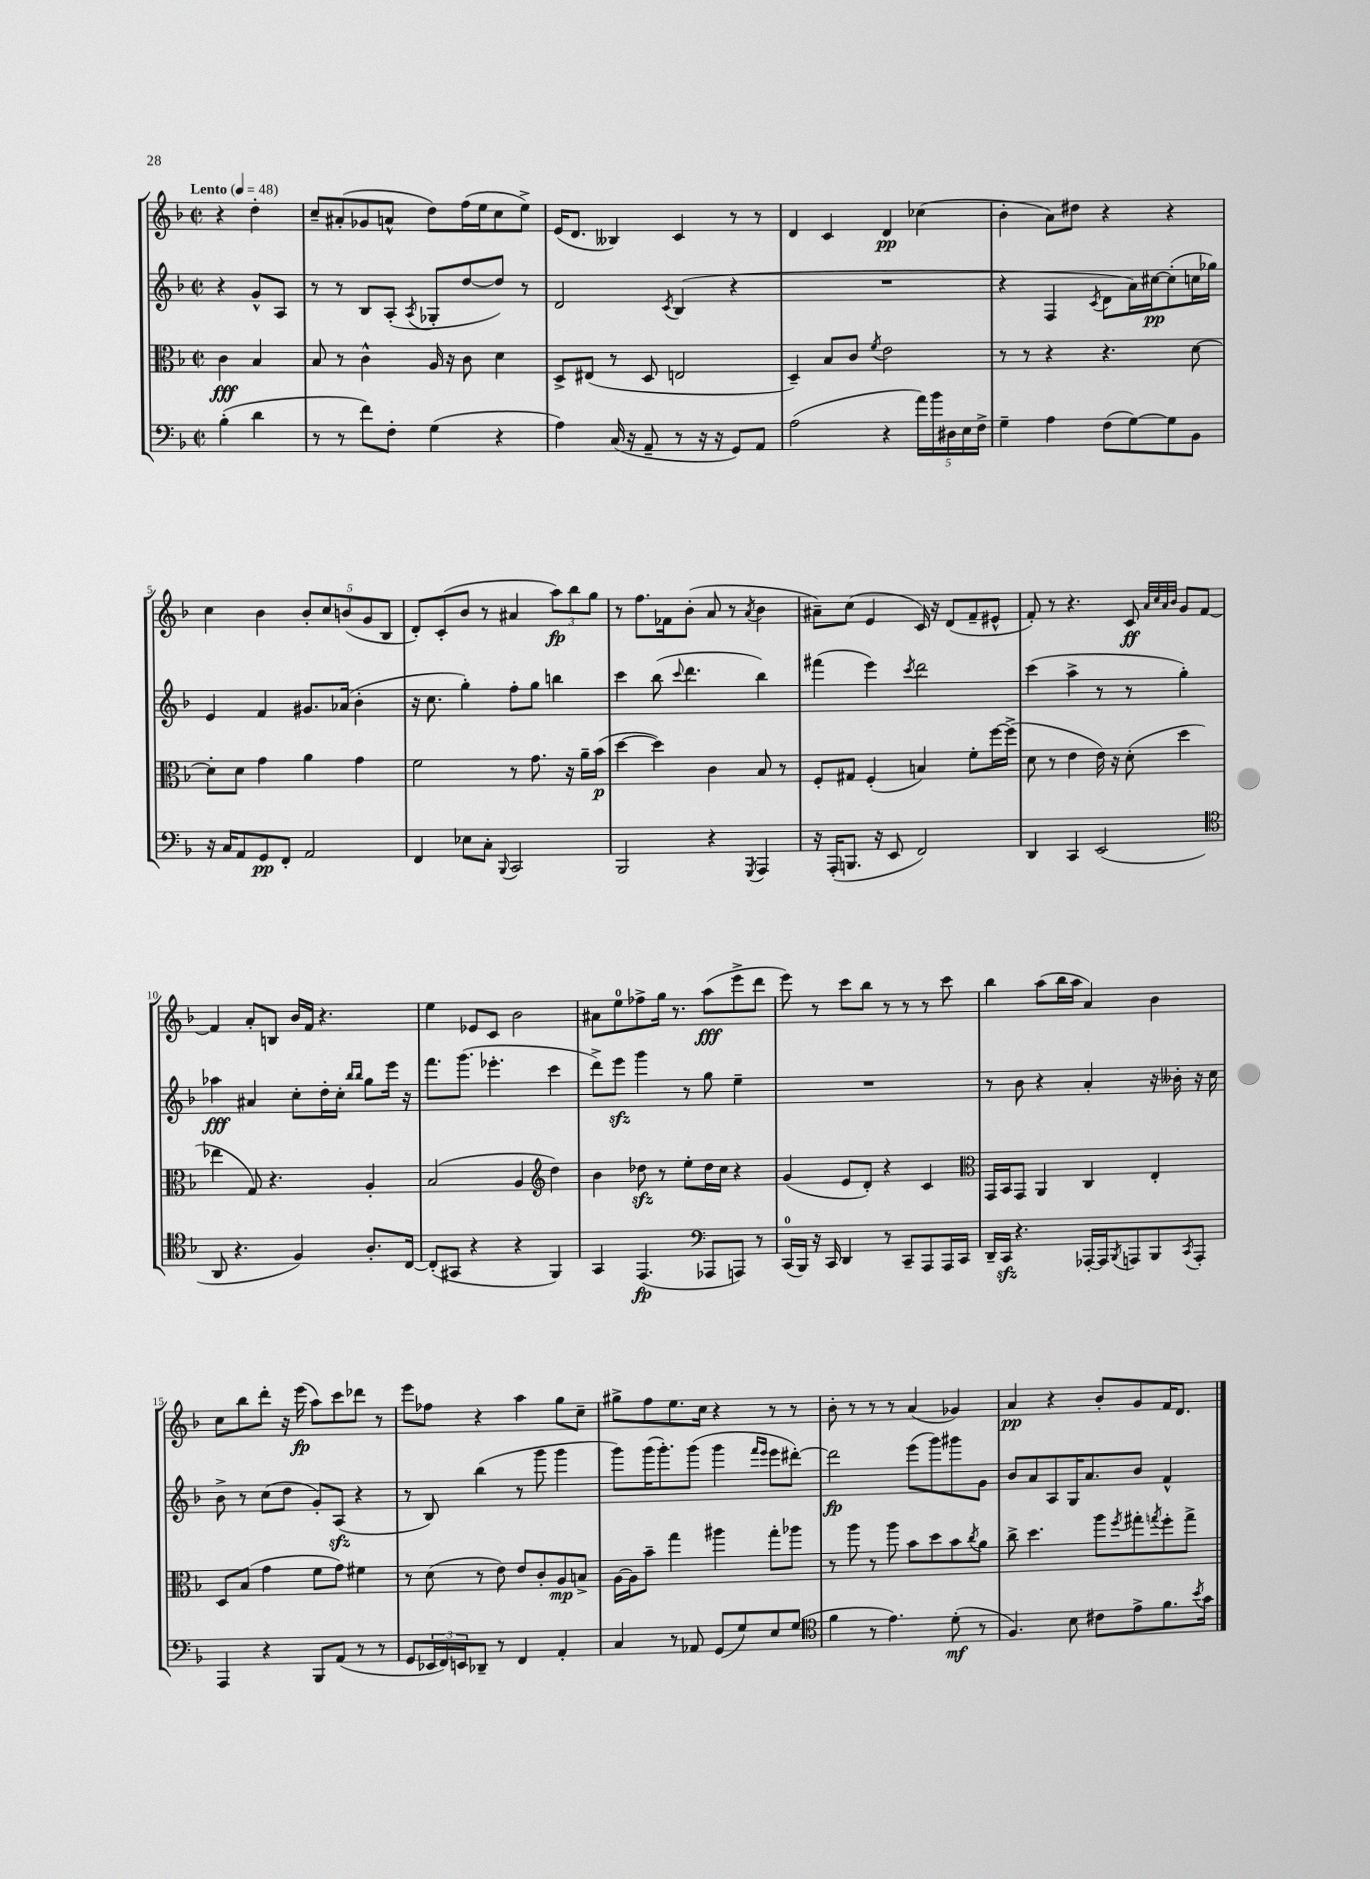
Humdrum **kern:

**kern	**dynam	**kern	**dynam	**kern	**dynam	**kern	**dynam
*part4	*part4	*part3	*part3	*part2	*part2	*part1	*part1
*staff4	*staff4	*staff3	*staff3	*staff2	*staff2	*staff1	*staff1
*clefF4	*	*clefC3	*	*clefG2	*	*clefG2	*
*k[b-]	*	*k[b-]	*	*k[b-]	*	*k[b-]	*
*M2/2	*	*M2/2	*	*M2/2	*	*M2/2	*
*met(c|)	*	*met(c|)	*	*met(c|)	*	*met(c|)	*
*MM48	*	*MM48	*	*MM48	*	*MM48	*
=	=	=	=	=	=	=	=
!	!	!	!	!	!	!LO:TX:a:B:t=Lento	!
(4B-'\	.	4c\	fff	4r	.	4r	.
4d\	.	4B-/	.	8g^^/L	.	4dd'\	.
.	.	.	.	8A/J	.	.	.
=1	=1	=1	=1	=1	=1	=1	=1
8r	.	8B-/	.	8r	.	8cc~/L	.
8r	.	8r	.	8r	.	(8a#X'/	.
8f\L)	.	4c^^\	.	8B-/L	.	8g-X/	.
8F'\J	.	.	.	(8A'/J	.	8an^^/J	.
.	.	.	.	8qA/	.	.	.
(4G\	.	16A/	.	8G-X'/L	.	8dd\L)	.
.	.	16r	.	.	.	.	.
.	.	8c\	.	[8dd/	.	(16ff\L	.
.	.	.	.	.	.	16ee\J	.
4r	.	4d\	.	8dd/J])	.	8cc\	.
.	.	.	.	8r	.	8ee^\J)	.
=2	=2	=2	=2	=2	=2	=2	=2
4A\)	.	8D^/L	.	2d/	.	(16e/KL	.
.	.	.	.	.	.	8.d/J	.
.	.	(8E#X/J	.	.	.	.	.
(16C/	.	8r	.	.	.	4B--X/)	.
16r	.	.	.	.	.	.	.
8AA~/	.	8D/	.	.	.	.	.
.	.	.	.	8qc/	.	.	.
8r	.	2En/	.	(4B-/	.	4c/	.
16r	.	.	.	.	.	.	.
16r	.	.	.	.	.	.	.
8GG/L)	.	.	.	4r	.	8r	.
8AA/J	.	.	.	.	.	8r	.
=3	=3	=3	=3	=3	=3	=3	=3
(2A\	.	4D~/)	.	1r	.	4d/	.
.	.	8B-/L	.	.	.	4c/	.
.	.	8c/J	.	.	.	.	.
.	.	8qf/	.	.	.	.	.
4r	.	2e\	.	.	.	4d/	pp
20a\LL)	.	.	.	.	.	(4cc-X\	.
20b-\	.	.	.	.	.	.	.
20D#X\	.	.	.	.	.	.	.
20E\	.	.	.	.	.	.	.
20F^\JJ	.	.	.	.	.	.	.
=4	=4	=4	=4	=4	=4	=4	=4
4G~\	.	8r	.	4r	.	4b-'\	.
.	.	8r	.	.	.	.	.
4A\	.	4r	.	4F/	.	8a\L)	.
.	.	.	.	.	.	8dd#X\J	.
.	.	.	.	8qc/	.	.	.
(8F\L	.	4.r	.	8d\L	.	4r	.
[8G\)	.	.	.	16a\L)	.	.	.
.	.	.	.	[16cc#X\J	pp	.	.
8G\]	.	.	.	(8cc#'\]	.	4r	.
8BB-\J	.	[8d\	.	16ccn\L	.	.	.
.	.	.	.	16gg-X\JJ)	.	.	.
!!LO:LB:g=z
=5	=5	=5	=5	=5	=5	=5	=5
16r	.	8d'\L]	.	4e/	.	4cc\	.
16C/KL	.	.	.	.	.	.	.
8AA/	.	8d\J	.	.	.	.	.
8GG/	pp	4g\	.	4f/	.	4b-\	.
8FF'/J	.	.	.	.	.	.	.
2AA/	.	4a\	.	8.g#X/L	.	10b-'/L	.
.	.	.	.	.	.	10cc/	.
.	.	.	.	(16a-X/Jk	.	.	.
.	.	.	.	.	.	(10bn/	.
.	.	4g\	.	4b-'\	.	.	.
.	.	.	.	.	.	10g/	.
.	.	.	.	.	.	10B-/J	.
=6	=6	=6	=6	=6	=6	=6	=6
4FF/	.	2f\	.	16r	.	8d'/L)	.
.	.	.	.	8.cc\	.	.	.
.	.	.	.	.	.	(8c'/	.
8E-X\L	.	.	.	4gg'\)	.	8b-/J	.
8C'\J	.	.	.	.	.	8r	.
8qqBBB-/	.	.	.	.	.	.	.
2CC/	.	8r	.	8ff'\L	.	4a#X/	.
.	.	8.g\	.	8gg\J	.	.	.
.	.	.	.	4bbn\	.	12aa\L)	fp
.	.	16r	.	.	.	.	.
.	.	.	.	.	.	12bb-\	.
.	.	16a~\LL	.	.	.	.	.
.	.	.	.	.	.	12gg\J	.
.	.	(16b-\JJ	p	.	.	.	.
=7	=7	=7	=7	=7	=7	=7	=7
2BBB-/	.	[4dd\	.	4ccc\	.	8r	.
.	.	.	.	.	.	8.ff\L	.
.	.	4dd\])	.	(8bb-\	.	.	.
.	.	.	.	.	.	16f-X\k	.
.	.	.	.	8qqccc/	.	.	.
.	.	.	.	4.ddd\	.	(8b-'\J	.
4r	.	4c\	.	.	.	8a/	.
.	.	.	.	.	.	8r	.
8qGGG/	.	.	.	.	.	8qa/	.
4AAA/	.	8B-/	.	4bb-\)	.	4b-\	.
.	.	8r	.	.	.	.	.
=8	=8	=8	=8	=8	=8	=8	=8
16r	.	8F'/L	.	(4fff#X\	.	8a#X~\L)	.
(16AAA'/KL	.	.	.	.	.	.	.
8.BBBn/J	.	8G#X/J	.	.	.	(8cc\J	.
.	.	(4F'/	.	4eee\)	.	4e/	.
16r	.	.	.	.	.	.	.
8EE/	.	.	.	.	.	.	.
.	.	.	.	8qccc/	.	.	.
2FF/)	.	4Bn/)	.	2ddd\	.	16c/)	.
.	.	.	.	.	.	16r	.
.	.	.	.	.	.	(8d/L	.
.	.	8f'\L	.	.	.	8f~/	.
.	.	[16ff\L	.	.	.	8e#X^^/J	.
.	.	(16ff^\JJ]	.	.	.	.	.
=9	=9	=9	=9	=9	=9	=9	=9
4DD/	.	8d\	.	(4ccc\	.	8f'/)	.
.	.	8r	.	.	.	8r	.
4CC/	.	4e\	.	4aa^\	.	4.r	.
(2EE/	.	16e\)	.	8r	.	.	.
.	.	16r	.	.	.	.	.
.	.	(8d'\	.	8r	.	8c/	ff
.	.	.	.	.	.	32qqa/LLL	.
.	.	.	.	.	.	32qqcc/	.
.	.	.	.	.	.	32qqa/	.
.	.	.	.	.	.	32qqb-/JJJ	.
.	.	4dd\	.	4gg'\)	.	8g/L	.
.	.	.	.	.	.	[8f/J	.
!!LO:LB:g=z
=10	=10	=10	=10	=10	=10	=10	=10
*clefC4	*	*	*	*	*	*	*
8AA/	.	4ee-X\	.	4aa-X\	fff	4f/]	.
4.r	.	.	.	.	.	.	.
.	.	8G/)	.	4a#X/	.	8a'/L	.
.	.	4.r	.	.	.	8Bn/J	.
4F/)	.	.	.	8cc'\L	.	16b-/LL	.
.	.	.	.	.	.	16f/JJ	.
.	.	.	.	16dd'\L	.	4.r	.
.	.	.	.	16cc'\JJ	.	.	.
.	.	.	.	16qqbb-/LL	.	.	.
.	.	.	.	16qqbb-/JJ	.	.	.
8.A'/L	.	4A'/	.	8gg\L	.	.	.
.	.	.	.	16eee\Jk	.	.	.
[16C/Jk	.	.	.	16r	.	.	.
=11	=11	=11	=11	=11	=11	=11	=11
(8C'/L]	.	(2B-/	.	8.fff\L	.	4ee\	.
8GG#X/J	.	.	.	.	.	.	.
.	.	.	.	(8.ggg\J	.	.	.
4r	.	.	.	.	.	8e-X/L	.
.	.	.	.	4.eee-X'\	.	8c/J	.
4r	.	4A/	.	.	.	2b-\	.
*	*	*clefG2	*	*	*	*	*
4FF/)	.	4dd\)	.	4ccc\	.	.	.
=12	=12	=12	=12	=12	=12	=12	=12
4GG/	.	4b-\	.	8ddd^\L)	.	8a#X\L	.
.	.	.	.	8eeezz\J	.	8ee\	.
(4.EE/	fp	8dd-Xzz\	.	4ggg\	.	8ff-X^\	.
.	.	8r	.	.	.	16gg\Jk	.
.	.	.	.	.	.	8.r	.
.	.	8ee'\L	.	8r	.	.	.
*clefF4	*	*	*	*	*	*	*
8AAA-X/L	.	16dd-\L	.	8gg\	.	(8aa\L	fff
.	.	16cc\JJ	.	.	.	.	.
8AAAn/J)	.	4r	.	4ee~\	.	8eee^\	.
8r	.	.	.	.	.	8ddd\J	.
=13	=13	=13	=13	=13	=13	=13	=13
(16CC/LL	.	(4g/	.	1r	.	8eee\)	.
16BBB-/JJ)	.	.	.	.	.	.	.
16r	.	.	.	.	.	8r	.
16CC/	.	.	.	.	.	.	.
4DD/	.	8e/L	.	.	.	8ccc\L	.
.	.	8d'/J)	.	.	.	8bb-\J	.
8r	.	4r	.	.	.	8r	.
8CC~/L	.	.	.	.	.	8r	.
8AAA/	.	4c/	.	.	.	8r	.
16AAA/L	.	.	.	.	.	8ccc\	.
16CC/JJ	.	.	.	.	.	.	.
=14	=14	=14	=14	=14	=14	=14	=14
*	*	*clefC3	*	*	*	*	*
16DD~/LL	.	16GG/LL	.	8r	.	4bb-\	.
16CCzz/JJ	.	16BB-/J	.	.	.	.	.
4.r	.	8GG/J	.	8b-\	.	.	.
.	.	4AA/	.	4r	.	(8aa\L	.
.	.	.	.	.	.	16bb-\L	.
.	.	.	.	.	.	16aa\JJ	.
[16AAA-X'/LL	.	4C/	.	4a'/	.	4a/)	.
16AAA-/J]	.	.	.	.	.	.	.
8qBBB-/	.	.	.	.	.	.	.
8AAAn/	.	.	.	.	.	.	.
8BBB-/	.	4E'/	.	16r	.	4b-\	.
.	.	.	.	16b--X'\	.	.	.
8qCC/	.	.	.	.	.	.	.
8AAA'/J	.	.	.	16r	.	.	.
.	.	.	.	16cc\	.	.	.
!!LO:LB:g=z
=15	=15	=15	=15	=15	=15	=15	=15
4AAA/	.	8D/L	.	8b-^\	.	8cc\L	.
.	.	(8B-/J	.	8r	.	8bb-\	.
4r	.	4g\	.	(8cc\L	.	8ddd'\J	.
.	.	.	.	8dd\J	.	16r	.
.	.	.	.	.	.	(16eee\	fp
8BBB-/L	.	8f\L	.	8g'/L)	.	8aa\L)	.
(8AA/J	.	8g\J)	.	(8Azz/J	.	8ccc\	.
8r	.	4f#X\	.	4r	.	8ddd-X\J	.
8r	.	.	.	.	.	8r	.
=16	=16	=16	=16	=16	=16	=16	=16
8GG/L	.	8r	.	8r	.	8eee\L	.
24EE-X/L	.	(8d\	.	8B-/)	.	8ff-X\J	.
24FF/)	.	.	.	.	.	.	.
24EEn/J	.	.	.	.	.	.	.
8DD-X~/J	.	8r	.	(4bb-\	.	4r	.
8r	.	8e\)	.	.	.	.	.
4FF/	.	8e/L	.	8r	.	4aa\	.
.	.	8c'/	.	8ggg\	.	.	.
4AA'/	.	8A/	mp	4ggg\	.	8gg\L	.
.	.	8Bn^/J	.	.	.	8cc~\J	.
=17	=17	=17	=17	=17	=17	=17	=17
4C/	.	[16A\LL	.	8ggg\L)	.	8gg#X^\L	.
.	.	16A\J]	.	.	.	.	.
.	.	8b-~\J	.	(16ggg\K	.	8ff\	.
.	.	.	.	8.ggg'\)	.	.	.
8r	.	4gg\	.	.	.	8.ee\	.
8AA-X/	.	.	.	(8ggg\J	.	.	.
.	.	.	.	.	.	16cc\Jk	.
(8GG/L	.	4aa#X\	.	4ggg\	.	4r	.
8G/)	.	.	.	.	.	.	.
.	.	.	.	16qqfff/LL	.	.	.
.	.	.	.	16qqeee/JJ	.	.	.
8E/	.	8gg'\L	.	8eee\L	.	8r	.
(8G/J	.	8aa-X\J	.	[8ddd#X'\J)	.	8r	.
=18	=18	=18	=18	=18	=18	=18	=18
*clefC4	*	*	*	*	*	*	*
4f\	.	8r	.	2ddd#\]	fp	8b-'\	.
.	.	8aa\	.	.	.	8r	.
8r	.	8r	.	.	.	8r	.
4.e\)	.	8aa\	.	.	.	8r	.
.	.	8b-\L	.	(8eee\L	.	(4a/	.
.	.	8dd\	.	8ggg\)	.	.	.
(8d'\	mf	8b-\	.	8ggg#X\	.	4g-X/)	.
.	.	8qcc/	.	.	.	.	.
8r	.	8a\J	.	8g\J	.	.	.
=19	=19	=19	=19	=19	=19	=19	=19
4.F/)	.	8cc^\	.	8b-/L	.	4a/	pp
.	.	4.dd\	.	8a/	.	.	.
.	.	.	.	8A/	.	4r	.
8B-\	.	.	.	16G/K	.	.	.
.	.	.	.	8.a/	.	.	.
8c#X\L	.	8aa\L	.	.	.	8b-'/L	.
.	.	8qff/	.	.	.	.	.
8e^\	.	8gg#X'\	.	8b-/J	.	8g/	.
.	.	8qggn/	.	.	.	.	.
8.f\	.	8ff'\	.	4f^^/	.	16f/K	.
.	.	.	.	.	.	8.d/J	.
.	.	8gg^\J	.	.	.	.	.
8qb-/	.	.	.	.	.	.	.
16g\Jk	.	.	.	.	.	.	.
==	==	==	==	==	==	==	==
*-	*-	*-	*-	*-	*-	*-	*-
